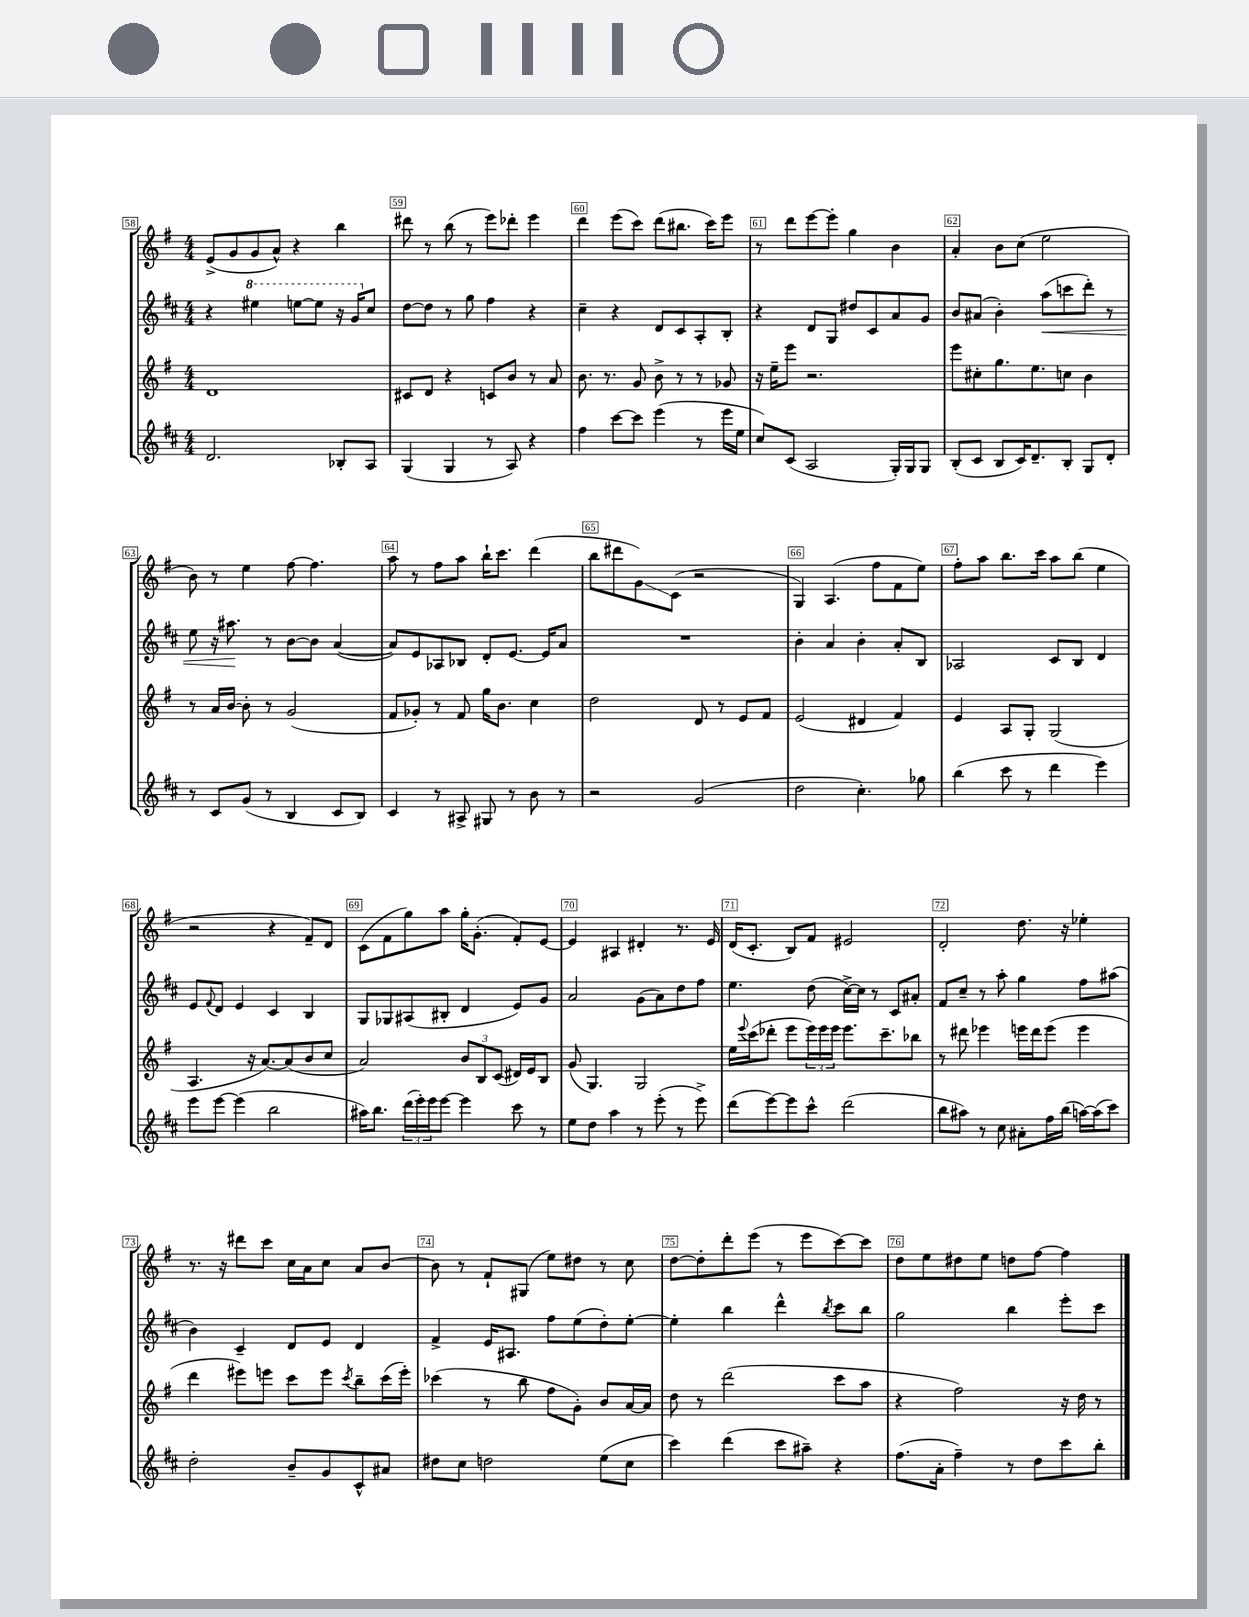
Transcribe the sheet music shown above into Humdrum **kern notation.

**kern	**kern	**kern	**kern
*staff4	*staff3	*staff2	*staff1
*clefG2	*clefG2	*clefG2	*clefG2
*k[f#c#]	*k[f#]	*k[f#c#]	*k[f#]
*M4/4	*M4/4	*M4/4	*M4/4
2.d/	1d	4r	(8e^/L
.	.	.	8g/
.	.	4eee#\	8g/
.	.	.	8a^^/J)
.	.	[8eee\L	4r
.	.	8eee\]J	.
8B-'/L	.	16r	4bb\
.	.	16gg/LK	.
8A/J	.	8cc#/J	.
=	=	=	=
(4G/	8c#/L	[8dd\L	8ddd#\
.	8d/J	8dd\]J	8r
4G/	4r	8r	(8bb\
.	.	8gg\	8r
8r	8c/L	4ff#\	8eee\L)
8A/)	8b/J	.	8ddd-'\J
4r	8r	4r	4eee\
.	8a/	.	.
=	=	=	=
4ff#\	8.b\	4cc#~\	4ddd\
.	8.r	.	.
[8ccc#\L	.	4r	(8eee\L
8ccc#\]J	8g/	.	8ccc\J)
(4eee\	8b^\	8d/L	(8ddd\L
.	8r	8c#/	8.bb#\J
8r	8r	8A'/	.
.	.	.	16ccc\LK)
16eee\LL	8g-/	8B'/J	8eee\J
16ee\JJ	.	.	.
=	=	=	=
8cc#/L)	16r	4r	8r
.	16ee~\LK	.	.
(8c#/J	8eee\J	.	8ddd\L
2A/	2.r	8d/L	[8eee\
.	.	8G/J	8eee'\]J
.	.	8dd#/L	4gg\
.	.	8c#/	.
16G'/LL)	.	8a/	4b\
16G/J	.	.	.
8G/J	.	8g/J	.
=	=	=	=
(8B'/L	8eee\L	8b/L	4a'/
8c#/J	8cc#'\	(8a#/J	.
8B/L	8.gg\	4b'\)	8b\L
16c#/K)	.	.	(8cc\J
8.d~/	8.ee\	.	.
.	.	(8aa\L	2ee\
8B'/J	8cc\J	8ccc\	.
8G/L	4b\	8ddd'\J)	.
8d'/J	.	8r	.
=	=	=	=
8r	8r	8ee\	8b\)
8c#/L	16a/LL	16r	8r
.	[16b/JJ	8.aa#\	.
(8g/J	8b'\]	.	4ee\
8r	8r	8r	.
4B/	(2g/	[8b\L	[8ff#\
.	.	8b\]J	4.ff#\]
8c#/L	.	([4a/	.
8B/J)	.	.	.
=	=	=	=
4c#/	8f#/L	8a/]L)	8aa\
.	8g-'/J)	8e/	8r
8r	8r	8A-/	8ff#\L
8A#^/	8f#/	8B-/J	8aa\J
8G#/	16gg\LK	8d'/L	16bb`\LK
.	8.b\J	.	8.ccc\J
8r	.	[8.e/J	.
8b\	4cc\	.	(4ddd\
.	.	16e/]LK	.
8r	.	8a/J	.
=	=	=	=
2r	2dd\	1r	8bb\L
.	.	.	8ddd#\
.	.	.	8g\)
.	.	.	(8c\J
(2g/	8d/	.	2r
.	8r	.	.
.	8e/L	.	.
.	8f#/J	.	.
=	=	=	=
2dd\	(2e/	4b'\	4G/)
.	.	4a/	(4.A/
4.cc#'\)	4d#/	4b'\	.
.	.	.	8ff#\L
.	4f#/)	8a'/L	8f#\
8gg-\	.	8B/J	8ee\J)
=	=	=	=
(4bb\	4e/	2A-/	8ff#'\L
.	.	.	8aa\J
8ccc#\	8A/L	.	8.bb\L
8r	8G'/J	.	.
.	.	.	16ccc\Jk
4ddd\	(2G/	8c#/L	8aa\L
.	.	8B/J	(8bb\J
4eee\)	.	4d/	4ee\
=	=	=	=
8eee\L	4.A/	8e/L	2r
.	.	8qqf#/	.
[8eee\J	.	8d/J	.
(4eee\]	.	4e/	.
.	16r	.	.
.	[8.a/L)	.	.
2bb\	.	4c#/	4r
.	(8a/]	.	.
.	8b/	4B/	8f#~/L)
.	8cc/J	.	8d/J
=	=	=	=
16aa#\LK)	2a/)	8G/L	(8c\L
8.bb\J	.	.	.
.	.	8G-/	8f#\
(24ddd\LL	.	(8A#/	8gg\)
24eee'\)	.	.	.
24eee\J	.	.	.
[8eee\J	.	8B#'/J	8aa\J
4eee\]	12b/L	4d/	16gg'\LK
.	.	.	(8.g'\J
.	12B/	.	.
.	(12c/J	.	.
8ccc#\	16d#/LL)	8e/L)	8f#'/L)
.	16e/J	.	.
8r	8B/J	8g/J	[8e/J
=	=	=	=
8ee\L	(8g/	2a/	4e/]
8dd\J	4.G/)	.	.
4aa\	.	.	4A#/
8r	2G/	(8g\L	4d#'/
(8eee'\	.	8a\)	.
8r	.	8dd\	8.r
8eee^\)	.	8ff#\J	.
.	.	.	16e/
=	=	=	=
(8ddd\L	16ee\LL	4.ee\	(16d/LK
.	8qqeee/	.	.
.	(16ccc\J	.	8.c'/J
[8eee\)	8ddd-'\J	.	.
8eee\]	8eee\L	.	8B/L)
8ccc#^^\J	24eee\L)	(8dd\	8f#/J
.	24eee\	.	.
.	24eee\JJ	.	.
(2ddd\	8.eee\L	[16cc#^\LL)	2e#/
.	.	16cc#\]JJ	.
.	.	8r	.
.	8.ccc~\	.	.
.	.	8c#/L	.
.	8bb-\J	8a#'/J	.
=	=	=	=
8bb\L	8r	8f#/L	2d'/
8aa#\J)	8ddd#\	8cc#~/J	.
8r	4eee-\	8r	.
8cc#\	.	8aa'\	.
8a#'\L	16eee\LL	4gg\	8.dd\
.	16ddd#\J	.	.
16ff#\L	(8eee\J	.	.
(16bb\JJ	.	.	16r
[16aa\LL)	4eee\	8ff#\L	4ee-'\
(16aa\]J	.	.	.
8ccc#\J)	.	(8aa#\J	.
=	=	=	=
2dd'\	4ddd\	4b\)	8.r
.	.	.	16r
.	8eee#\L)	4c#~/	8ddd#\L
.	8eee\J	.	8ccc\J
8b~/L	8ccc\L	8d/L	16cc\LL
.	.	.	16a\J
8g/	8eee\J	8e/J	8cc\J
.	8qccc/	.	.
8c#^^/	8bb~\L	4d/	8a/L
8a#/J	(16ccc\L	.	[8b/J
.	16eee'\JJ)	.	.
=	=	=	=
8dd#\L	(4ccc-\	4f#^/	8b\]
8cc#\J	.	.	8r
2dd\	8r	16e/LK	8f#`/L
.	.	8.A#/J	.
.	8bb\	.	(8G#/J
.	8ff#\L	8ff#\L	8ee\L)
.	8g'\J)	(8ee\	8dd#\J
(8ee\L	8b/L	8dd'\)	8r
8cc#\J	[16a/L	[8ee'\J	8cc\
.	16a/]JJ	.	.
=	=	=	=
4ccc#\)	8dd\	4ee'\]	[8dd\L
.	8r	.	8dd'\]
(4ddd\	(2ddd\	4bb\	8ddd'\
.	.	.	(8eee\J
8ccc#\L	.	4ddd^^\	8r
8aa#~\J)	.	.	8eee\L
.	.	8qbb/	.
4r	8ccc\L	8ccc#\L	[8ccc\)
.	8aa\J	8bb\J	8ccc\]J
=	=	=	=
(8.ff#\L	4r	2gg\	8dd\L
.	.	.	8ee\
16a'\Jk	.	.	.
4ff#~\)	2ff#\)	.	8dd#\
.	.	.	8ee\J
8r	.	4bb\	8dd\L
8dd\L	.	.	[8ff#\J
8ccc#\	16r	8eee'\L	4ff#\]
.	16dd\	.	.
8bb'\J	8r	8ccc#\J	.
==	==	==	==
*-	*-	*-	*-
